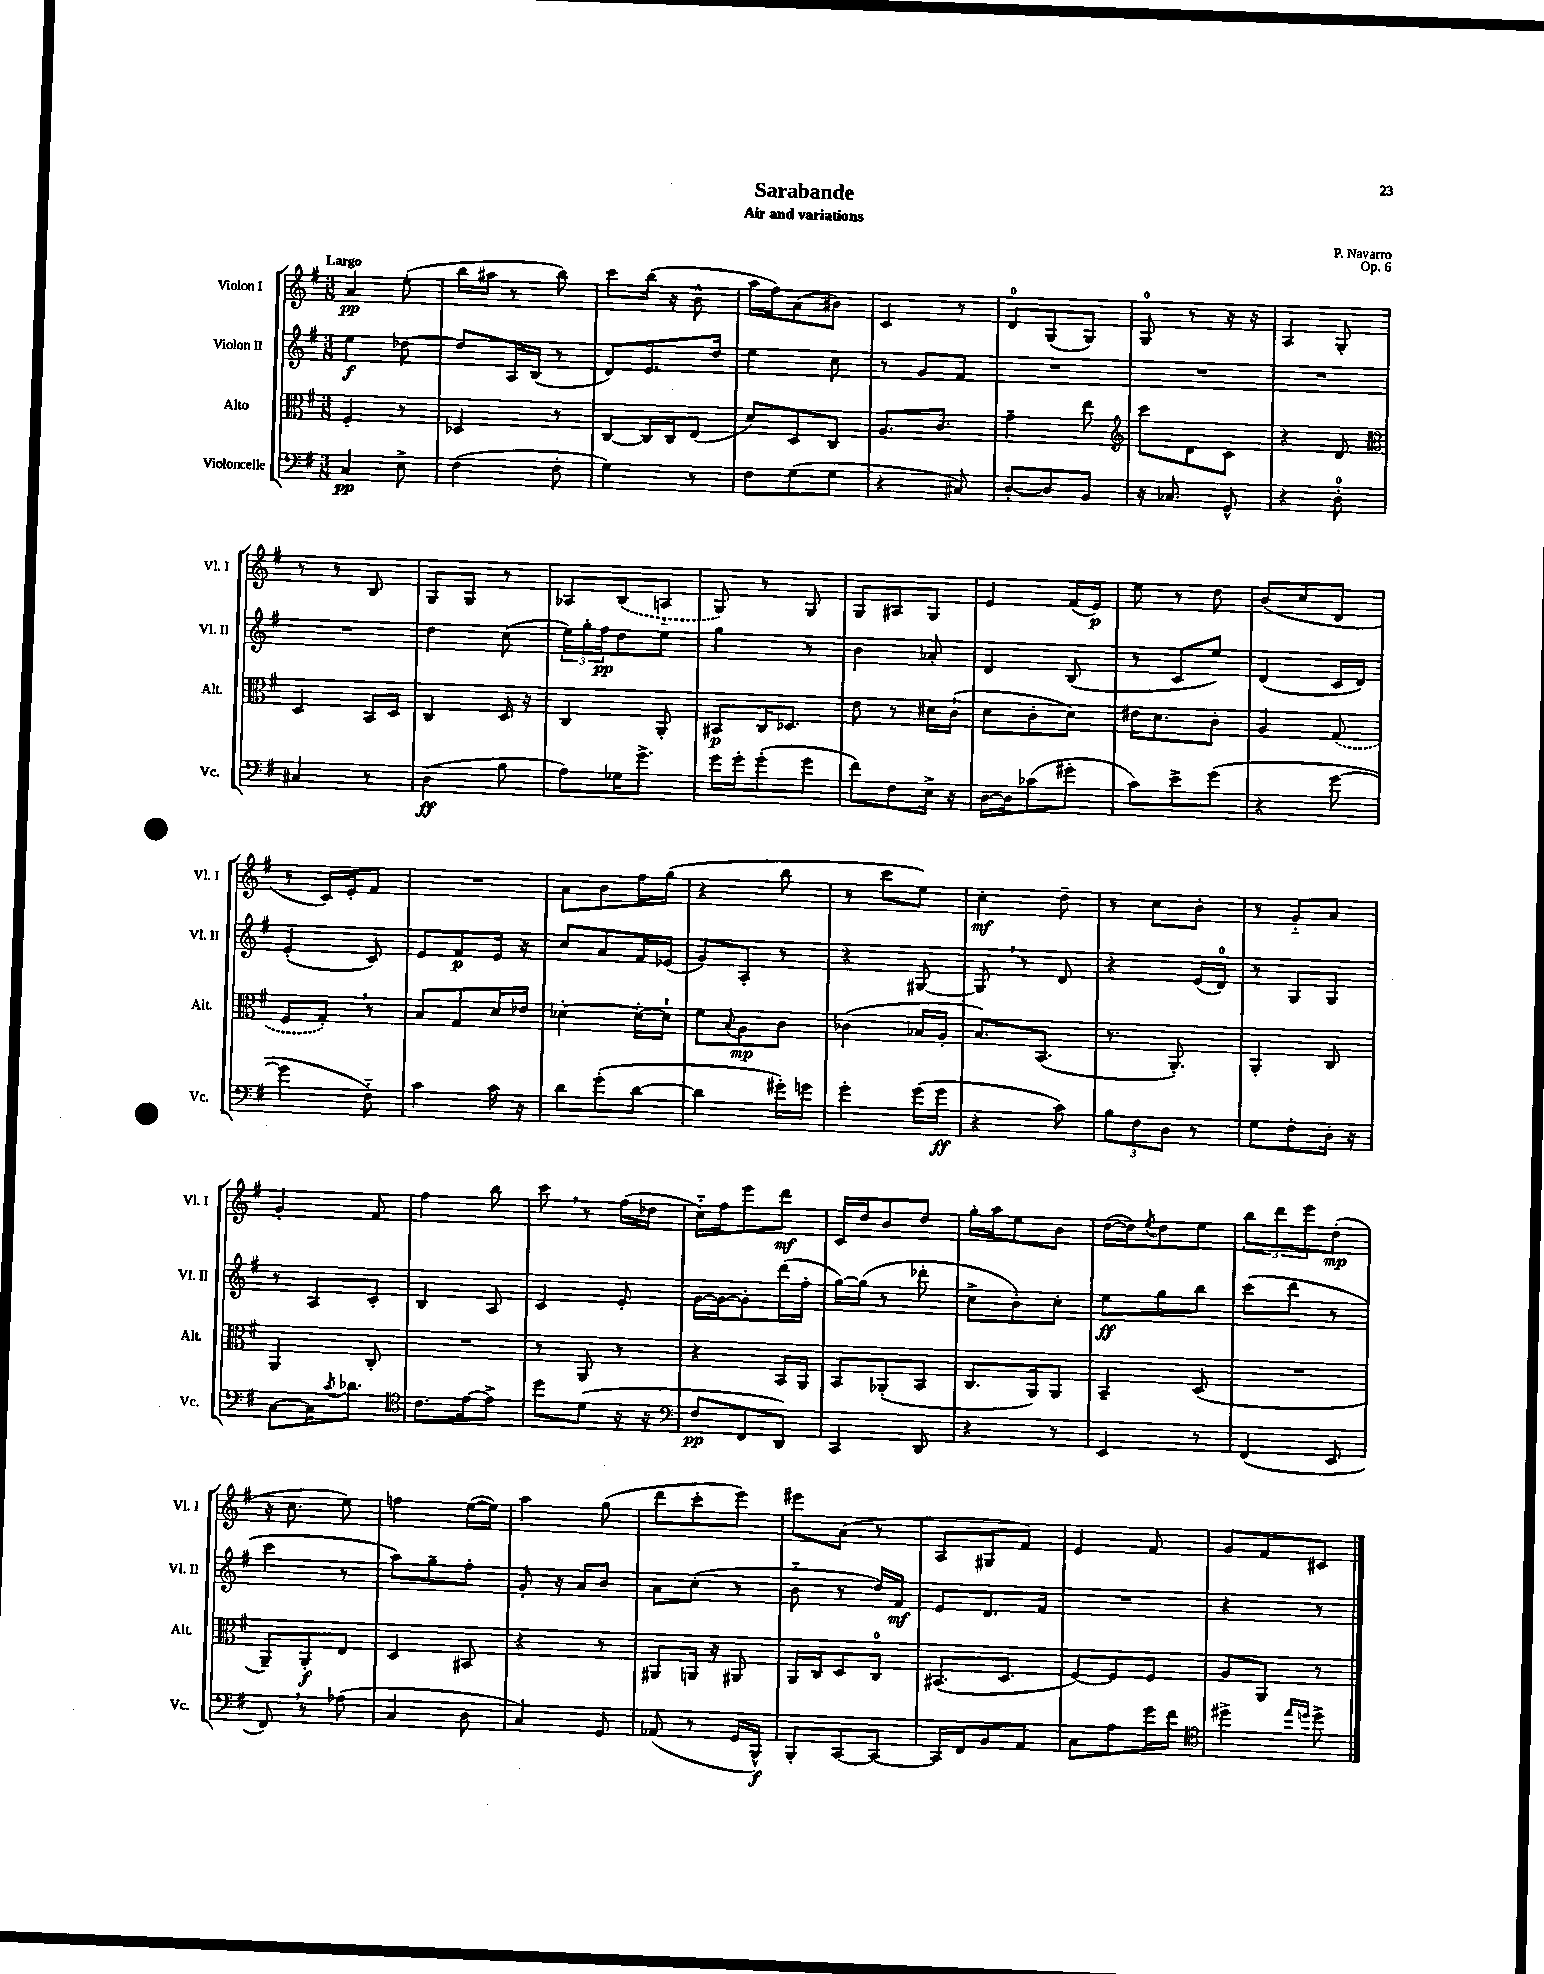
\header { title = "Sarabande" composer = "P. Navarro" subtitle = "Air and variations" opus = "Op. 6" }
<<
\new StaffGroup <<
\new Staff = "s0" \with { instrumentName = "Violon I" shortInstrumentName = "Vl. I" } {
    \clef treble \key g \major \numericTimeSignature \time 3/8 \tempo "Largo"
    a'4\pp e''8-.( |
    b''16 ais''16 r8 b''8) |
    c'''8 b''16( r16 b'8-^ |
    a''16 fis''16) a'8( bis'8) |
    c'4 r8 |
    d'8-0 g8( g8) |
    g8-0 r8 r16 r16 |
    a4 g8-. |
    r8 r8 b8 |
    g8 g8 r8 |
    aes8 \once \slurDashed b8( a8-_ |
    g8) r8 g8 |
    g8 ais8 g8 |
    e'4 fis'16( e'16\p) |
    e''8 r8 d''8 |
    b'8( c''8 d'8 |
    r8 c'16) e'16-. fis'8 |
    R4. |
    a'8 b'8 fis''16 g''16( |
    r4 b''8 |
    r8 c'''8 e''8) |
    c''4-.\mf d''8-- |
    r8 c''8 b'8-. |
    r8 g'8-_ a'8 |
    g'4-. fis'8 |
    fis''4 b''8 |
    c'''8 \breathe r8 fis''16( des''16 |
    c''16-_) fis''16 e'''8 d'''8\mf |
    c'16 d''16 b'8 d''8 |
    g''16-. a''16 e''8 b'8 |
    d''16~( d''16) \acciaccatura { e''8 } d''8 e''8 |
    \tuplet 3/2 { b''8 d'''8 e'''8 } d''8-.\mp( |
    r16 c''8. e''8) |
    f''4 e''16~( e''16) |
    a''4 g''8( |
    d'''8 c'''8-. e'''8) |
    eis'''8 a'8( r8 |
    a8 gis8 fis'8) |
    e'4 fis'8 |
    g'8 fis'8 cis'8 \bar "|." |
}
\new Staff = "s1" \with { instrumentName = "Violon II" shortInstrumentName = "Vl. II" } {
    \clef treble \key g \major \numericTimeSignature \time 3/8
    e''4\f des''8~ |
    des''8 a16 b16( r8 |
    d'8) e'8. d''16 |
    e''4 c''8 |
    r8 g'8 fis'8 |
    R4. |
    R4. |
    R4. |
    R4. |
    d''4 c''8( |
    \tuplet 3/2 { e''16) g''16-. fis''16\pp } d''8 e''8 |
    g''4 r8 |
    b'4 aes'8-. |
    d'4 b8( |
    r8 c'8 e''8) |
    d'4( c'16 d'16) |
    e'4-.( c'8) |
    e'8 fis'8\p e'16 r16 |
    c''8 a'8 fis'16 ees'16( |
    g'8) a8-. r8 |
    r4 gis8~ |
    gis8 \breathe r8 d'8 |
    r4 e'16( d'16-0) |
    r8 g8 g8 |
    r8 a8 c'8-. |
    b4 a8 |
    c'4 e'8-. |
    g'16~ g'16~ g'8-. d'''16( fis''16-. |
    g''16~) g''16( r8 des'''8-. |
    c''8-> b'8-.) c''8-. |
    e''8\ff g''8 b''8 |
    c'''8( d'''8 r8 |
    c'''4 r8 |
    a''8) g''8-- fis''8-. |
    g'8-. r16 a'16 b'8 |
    a'8 c''8-.( r8 |
    b'8-_ r8 d''16) fis'16\mf |
    e'8 d'8. fis'16 |
    R4. |
    r4 r8 \bar "|." |
}
\new Staff = "s2" \with { instrumentName = "Alto" shortInstrumentName = "Alt." } {
    \clef alto \key g \major \numericTimeSignature \time 3/8
    fis4-. r8 |
    des4 r8 |
    c8~ c16 c16 e8( |
    d'8) d8 c8 |
    a8. c'8. |
    g'4-- e''8 |
    \clef treble c'''8 d'8 c'8 |
    r4 d'8 |
    \clef alto d4 b,16 d16 |
    c4 d16 r16 |
    c4 a,8-. |
    bis,8\p c16 des8. |
    e'8 r8 dis'16 c'16-!( |
    d'8 c'8-. d'8) |
    eis'16 d'8. c'8-. |
    a4 \once \slurDashed g8( |
    fis8 g8-.) \breathe r8 |
    b8 g8 d'16 ees'16 |
    des'4~-. des'16~-. des'16-! |
    fis'8 \appoggiatura { b8 } a8\mp c'8 |
    ces'4( bes16 a16-. |
    b8.) b,8.( |
    r8. a,8.-.) |
    a,4-. c8 |
    a,4 c8-. |
    R4. |
    r8 a,8 r8 |
    r4 b,16 a,16 |
    b,8 aes,8-.( b,8 |
    c8. a,16) a,8 |
    b,4-- d8( |
    R4. |
    a,8--) a,8-.\f e8 |
    d4 bis,8 |
    r4 r8 |
    ais,8 a,16 r16 ais,8 |
    a,16 c16 d8 c8-0 |
    bis,8.( d8. |
    fis8~) fis8 fis8 |
    a8 a,8 r8 \bar "|." |
}
\new Staff = "s3" \with { instrumentName = "Violoncelle" shortInstrumentName = "Vc." } {
    \clef bass \key g \major \numericTimeSignature \time 3/8
    c4\pp e8-> |
    fis4( fis8-. |
    g4) r8 |
    fis8 g8( g8 |
    r4 cis8) |
    d8~-. d8 b,8 |
    r16 ces8. g,8-^ |
    r4 d8-0-. |
    cis4 r8 |
    d4\ff( b8 |
    a8) ges16 g'8.-> |
    g'16 g'16-. g'8-.( g'8 |
    fis'8) fis8 e16-> r16 |
    d16~ d16 ces'8( gis'8-. |
    c'8) e'8-> g'8( |
    r4 g'8~ |
    g'4 fis8-_) |
    c'4 c'16 r16 |
    d'8 g'8-.( d'8~ |
    d'4 gis'16-.) g'16 |
    g'4-. g'16( g'16\ff |
    r4 c'8) |
    \tuplet 3/2 { b8 fis8 d8 } r8 |
    g8 fis8-. d16-. r16 |
    c8~ c16 \acciaccatura { c'8 } des'8. |
    \clef tenor c'8. e'16~ e'8-> |
    d''8 d'8( r16 r16 |
    \clef bass fis8\pp fis,8 d,8) |
    c,4 d,8 |
    r4 r8 |
    e,4 r8 |
    fis,4( e,8 |
    fis,8) \breathe r8 aes8( |
    c4 d8 |
    c4) g,8 |
    aes,8( r8 g,16 b,,16-^\f) |
    b,,8-. c,8~ c,8~ |
    c,16 fis,16 b,8 a,8 |
    c8 a8 g'16 fis'16 |
    \clef tenor dis''4-> \grace { e''16 d''16 } d''8-> \bar "|." |
}
>>
>>
\layout { \context { \Score \remove "Bar_number_engraver" } }
